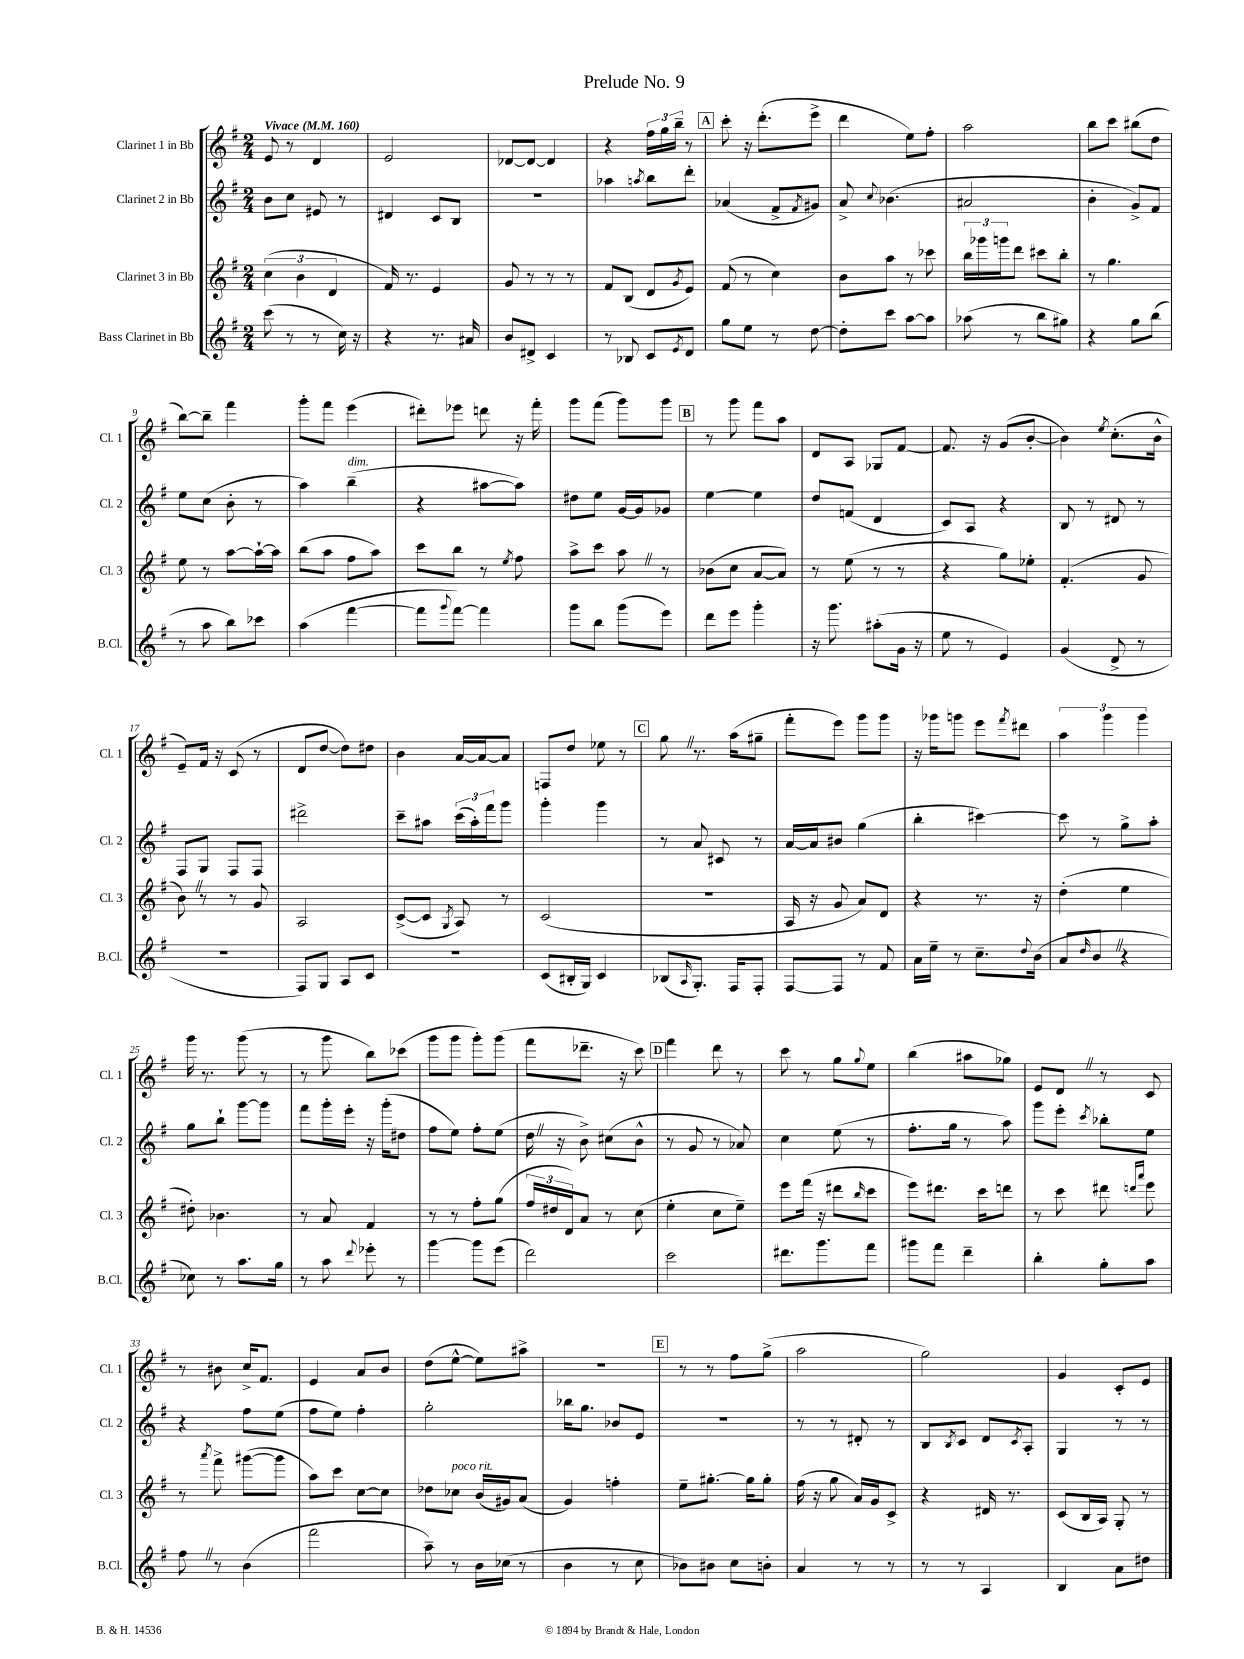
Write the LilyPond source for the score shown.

\header { title = "Prelude No. 9" }
<<
\new StaffGroup <<
\new Staff = "s0" \with { instrumentName = "Clarinet 1 in Bb" shortInstrumentName = "Cl. 1" } {
    \clef treble \key g \major \numericTimeSignature \time 2/4 \tempo "Vivace" 4 = 160
    e'8 r8 d'4 |
    e'2 |
    des'8~ des'8~ des'4 |
    r4 \tuplet 3/2 { fis''16 g''16 b''16-- } r8 |
    \mark \markup { \box "A" } c'''8-. r16 d'''8.-.( e'''8-> |
    d'''4 e''8) fis''8-. |
    a''2 |
    b''8 c'''8 bis''8( d''8 |
    b''8~) b''8-- fis'''4 |
    g'''8-. fis'''8 e'''4( |
    dis'''8-.) ees'''8 d'''8 r16 fis'''16-. |
    g'''8 fis'''8( g'''8) g'''8 |
    \mark \markup { \box "B" } r8 g'''8 fis'''8 a''8 |
    d'8 a8 ges8 fis'8~ |
    fis'8. r16 g'8( b'8~-. |
    b'4) \acciaccatura { e''8 } c''8.-.( b'16-^ |
    e'8--) fis'16 r16 c'8( r8 |
    d'8 d''8~ d''8) dis''8 |
    b'4 a'16~ a'16~ a'8 |
    f8 d''8 ees''8 r8 |
    \mark \markup { \box "C" } g''8 \once \override BreathingSign.text = \markup { \musicglyph "scripts.caesura.straight" } \breathe r8. a''16( gis''8-- |
    fis'''8-. e'''8) g'''8 g'''8 |
    r16 ges'''16 g'''8 e'''8 \acciaccatura { fis'''8 } dis'''8 |
    \tuplet 3/2 { a''4 g'''4 g'''4 } |
    g'''16 r8. g'''8( r8 |
    r8 g'''8 b''8) ces'''8( |
    g'''8 g'''8 g'''8-.) g'''8( |
    fis'''8 des'''8.-- r16 c'''8) |
    \mark \markup { \box "D" } fis'''4 d'''8 r8 |
    c'''8 r8 g''8 \appoggiatura { g''8 } e''8 |
    b''4( ais''8 ges''8) |
    e'8 d'8 \once \override BreathingSign.text = \markup { \musicglyph "scripts.caesura.straight" } \breathe r8 c'8 |
    r8 bis'8 c''16-> fis'8. |
    e'4 a'8 b'8 |
    d''8( e''8~-^ e''8) ais''8-> |
    R2 |
    \mark \markup { \box "E" } r8 r8 fis''8 g''8->( |
    a''2 |
    g''2) |
    g'4 c'8-. e'8 \bar "|." |
}
\new Staff = "s1" \with { instrumentName = "Clarinet 2 in Bb" shortInstrumentName = "Cl. 2" } {
    \clef treble \key g \major \numericTimeSignature \time 2/4
    b'8 c''8 eis'8 r8 |
    dis'4 c'8 b8 |
    R2 |
    aes''4 \acciaccatura { a''8 } b''8 d'''8-. |
    \mark \markup { \box "A" } aes'4( fis'8-> \acciaccatura { fis'8 } gis'8) |
    a'8-> \appoggiatura { c''8 } bes'4.( |
    ais'2 |
    b'4-. g'8->) fis'8 |
    e''8 c''8( b'8-. r8 |
    a''4) b''4--^\markup { \italic "dim." }( |
    r4 ais''8~ ais''8) |
    dis''8 e''8 g'16~ g'16 ges'8 |
    \mark \markup { \box "B" } e''4~ e''4 |
    d''8 f'8( d'4 |
    c'8) a8 r4 |
    b8 r8 dis'8 r8 |
    fis8 g8 fis8 fis8 |
    dis'''2-> |
    c'''8-- ais''8 \tuplet 3/2 { c'''16( ais''16-.) fis'''16 } g'''8 |
    g'''4-. g'''4 |
    \mark \markup { \box "C" } r8 a'8 cis'8 r8 |
    a'16~ a'16 bis'8 g''4( |
    b''4-. cis'''4~) |
    cis'''8 r8 g''8-> a''8-. |
    g''8 b''8-! g'''8~ g'''8 |
    fis'''8 g'''16-. e'''16-. r16 g'''16-.( dis''8 |
    fis''8 e''8) fis''8-. e''8( |
    d''16 \once \override BreathingSign.text = \markup { \musicglyph "scripts.caesura.straight" } \breathe r16 b'8->) cis''8( b'8-^ |
    \mark \markup { \box "D" } r8 g'8 r8 aes'8) |
    c''4 e''8( r8 |
    fis''8.-. g''16 r8 a''8) |
    g'''8 e'''8-. \acciaccatura { c'''8 } bes''8-. e''8 |
    r4 fis''8 e''8( |
    fis''8 e''8) fis''4-. |
    g''2-. |
    bes''16 g''8. bes'8 e'8 |
    \mark \markup { \box "E" } R2 |
    r8 r8 dis'8-. r8 |
    b8 \acciaccatura { b8 } c'8 d'8 \acciaccatura { c'8 } a8-. |
    g4 r8 r8 \bar "|." |
}
\new Staff = "s2" \with { instrumentName = "Clarinet 3 in Bb" shortInstrumentName = "Cl. 3" } {
    \clef treble \key g \major \numericTimeSignature \time 2/4
    \tuplet 3/2 { c''4( b'4 d'4 } |
    fis'16) r8. e'4 |
    g'8 r8 r8 r8 |
    fis'8 b8( d'8 \acciaccatura { g'8 } e'8) |
    \mark \markup { \box "A" } fis'8( r8 c''4) |
    b'8 a''8 r8 ces'''8 |
    \tuplet 3/2 { b''16 ges'''16 g'''16 } d'''8 cis'''8 b''8-. |
    r8 g''4. |
    e''8 r8 a''8~ a''16~-! a''16 |
    b''8( a''8 fis''8 a''8) |
    c'''8 b''8 r8 \acciaccatura { e''8 } fis''8 |
    a''8-> c'''8 a''8 \once \override BreathingSign.text = \markup { \musicglyph "scripts.caesura.straight" } \breathe r8 |
    \mark \markup { \box "B" } bes'8( c''8 a'8~ a'8) |
    r8 e''8( r8 r8 |
    r4 g''8) ees''8-. |
    fis'4.-.( g'8 |
    b'8) \once \override BreathingSign.text = \markup { \musicglyph "scripts.caesura.straight" } \breathe r8 r8 g'8 |
    a2 |
    c'8~->( c'8 \acciaccatura { g8 } a8) r8 |
    c'2( |
    \mark \markup { \box "C" } r2 |
    a16 r16 g'8 a'8) d'8 |
    r4 r8. r16 |
    d''4-.( e''4 |
    dis''8-.) bes'4. |
    r8 a'8 fis'4 |
    r8 r8 fis''8-. g''8( |
    \tuplet 3/2 { fis''16 dis''16 d'16) } a'8 r8 c''8( |
    \mark \markup { \box "D" } e''4-. c''8 e''8--) |
    e'''8 fis'''16( r16 dis'''8 \grace { b''16 } c'''8 |
    e'''8) dis'''8. c'''16 d'''8 |
    r8 c'''8 dis'''8 \grace { d'''16 a'''16 } e'''8 |
    r8 \acciaccatura { a'''8 } fis'''8-> gis'''8~( gis'''8 |
    a''8) c'''8 c''8~ c''8 |
    des''8 ces''8^\markup { \italic "poco rit." } b'16( gis'16) a'8( |
    g'4) f''4-. |
    \mark \markup { \box "E" } e''8-- gis''8.~-. gis''16 gis''8-. |
    fis''16( r16 g''8 a'16) g'16 c'8-> |
    r4 dis'16 r8. |
    c'8( b16 a16) g8-. r8 \bar "|." |
}
\new Staff = "s3" \with { instrumentName = "Bass Clarinet in Bb" shortInstrumentName = "B.Cl." } {
    \clef treble \key g \major \numericTimeSignature \time 2/4
    c'''8( r8 r8 c''16) r16 |
    r4 r8. ais'16 |
    b'8 dis'8-> c'4 |
    r8 bes8 c'8 \acciaccatura { e'8 } d'8 |
    \mark \markup { \box "A" } g''8 e''8 r8 d''8~ |
    d''8-. c'''8 a''8~ a''8 |
    aes''8( r8 b''8 gis''8) |
    r4 g''8 b''8( |
    r8 a''8 b''8) ces'''8 |
    a''4( fis'''4~ |
    fis'''8 \appoggiatura { g'''8 } fis'''8~) fis'''4 |
    g'''8 b''8 g'''8( e'''8) |
    \mark \markup { \box "B" } d'''8 e'''8 g'''4-. |
    r16 g'''8. ais''8-.( g'16 r16 |
    e''8 r8 e'4) |
    g'4( d'8-> r8 |
    R2 |
    fis8) g8 a8 c'8 |
    R2 |
    c'8( bis16-. g16) c'4 |
    \mark \markup { \box "C" } bes8( \grace { a16 } g8.-.) fis16 fis8-. |
    fis8~ fis8 r8 fis'8 |
    a'16 e''16-- r8 c''8.-- \appoggiatura { d''8 } b'16( |
    a'8 \grace { d''16 } b'8 \once \override BreathingSign.text = \markup { \musicglyph "scripts.caesura.straight" } \breathe r4 |
    ces''8) r8 a''8. g''16 |
    r8 a''8 \appoggiatura { d'''8 } ees'''8-. r8 |
    g'''4~ g'''8 e'''8( |
    d'''2) |
    \mark \markup { \box "D" } c'''2 |
    dis'''8. g'''8. fis'''8 |
    gis'''8 fis'''8 d'''4-- |
    b''4-. g''8-. a''8 |
    fis''8 \once \override BreathingSign.text = \markup { \musicglyph "scripts.caesura.straight" } \breathe r8 b'4( |
    fis'''2 |
    a''8--) r8 b'16 ces''16( r8 |
    b'4 r8 c''8 |
    \mark \markup { \box "E" } bes'8) bis'8 c''8 b'8-. |
    a'4 r8 r8 |
    r8 r8 a4 |
    b4 a'8 dis''8 \bar "|." |
}
>>
>>
